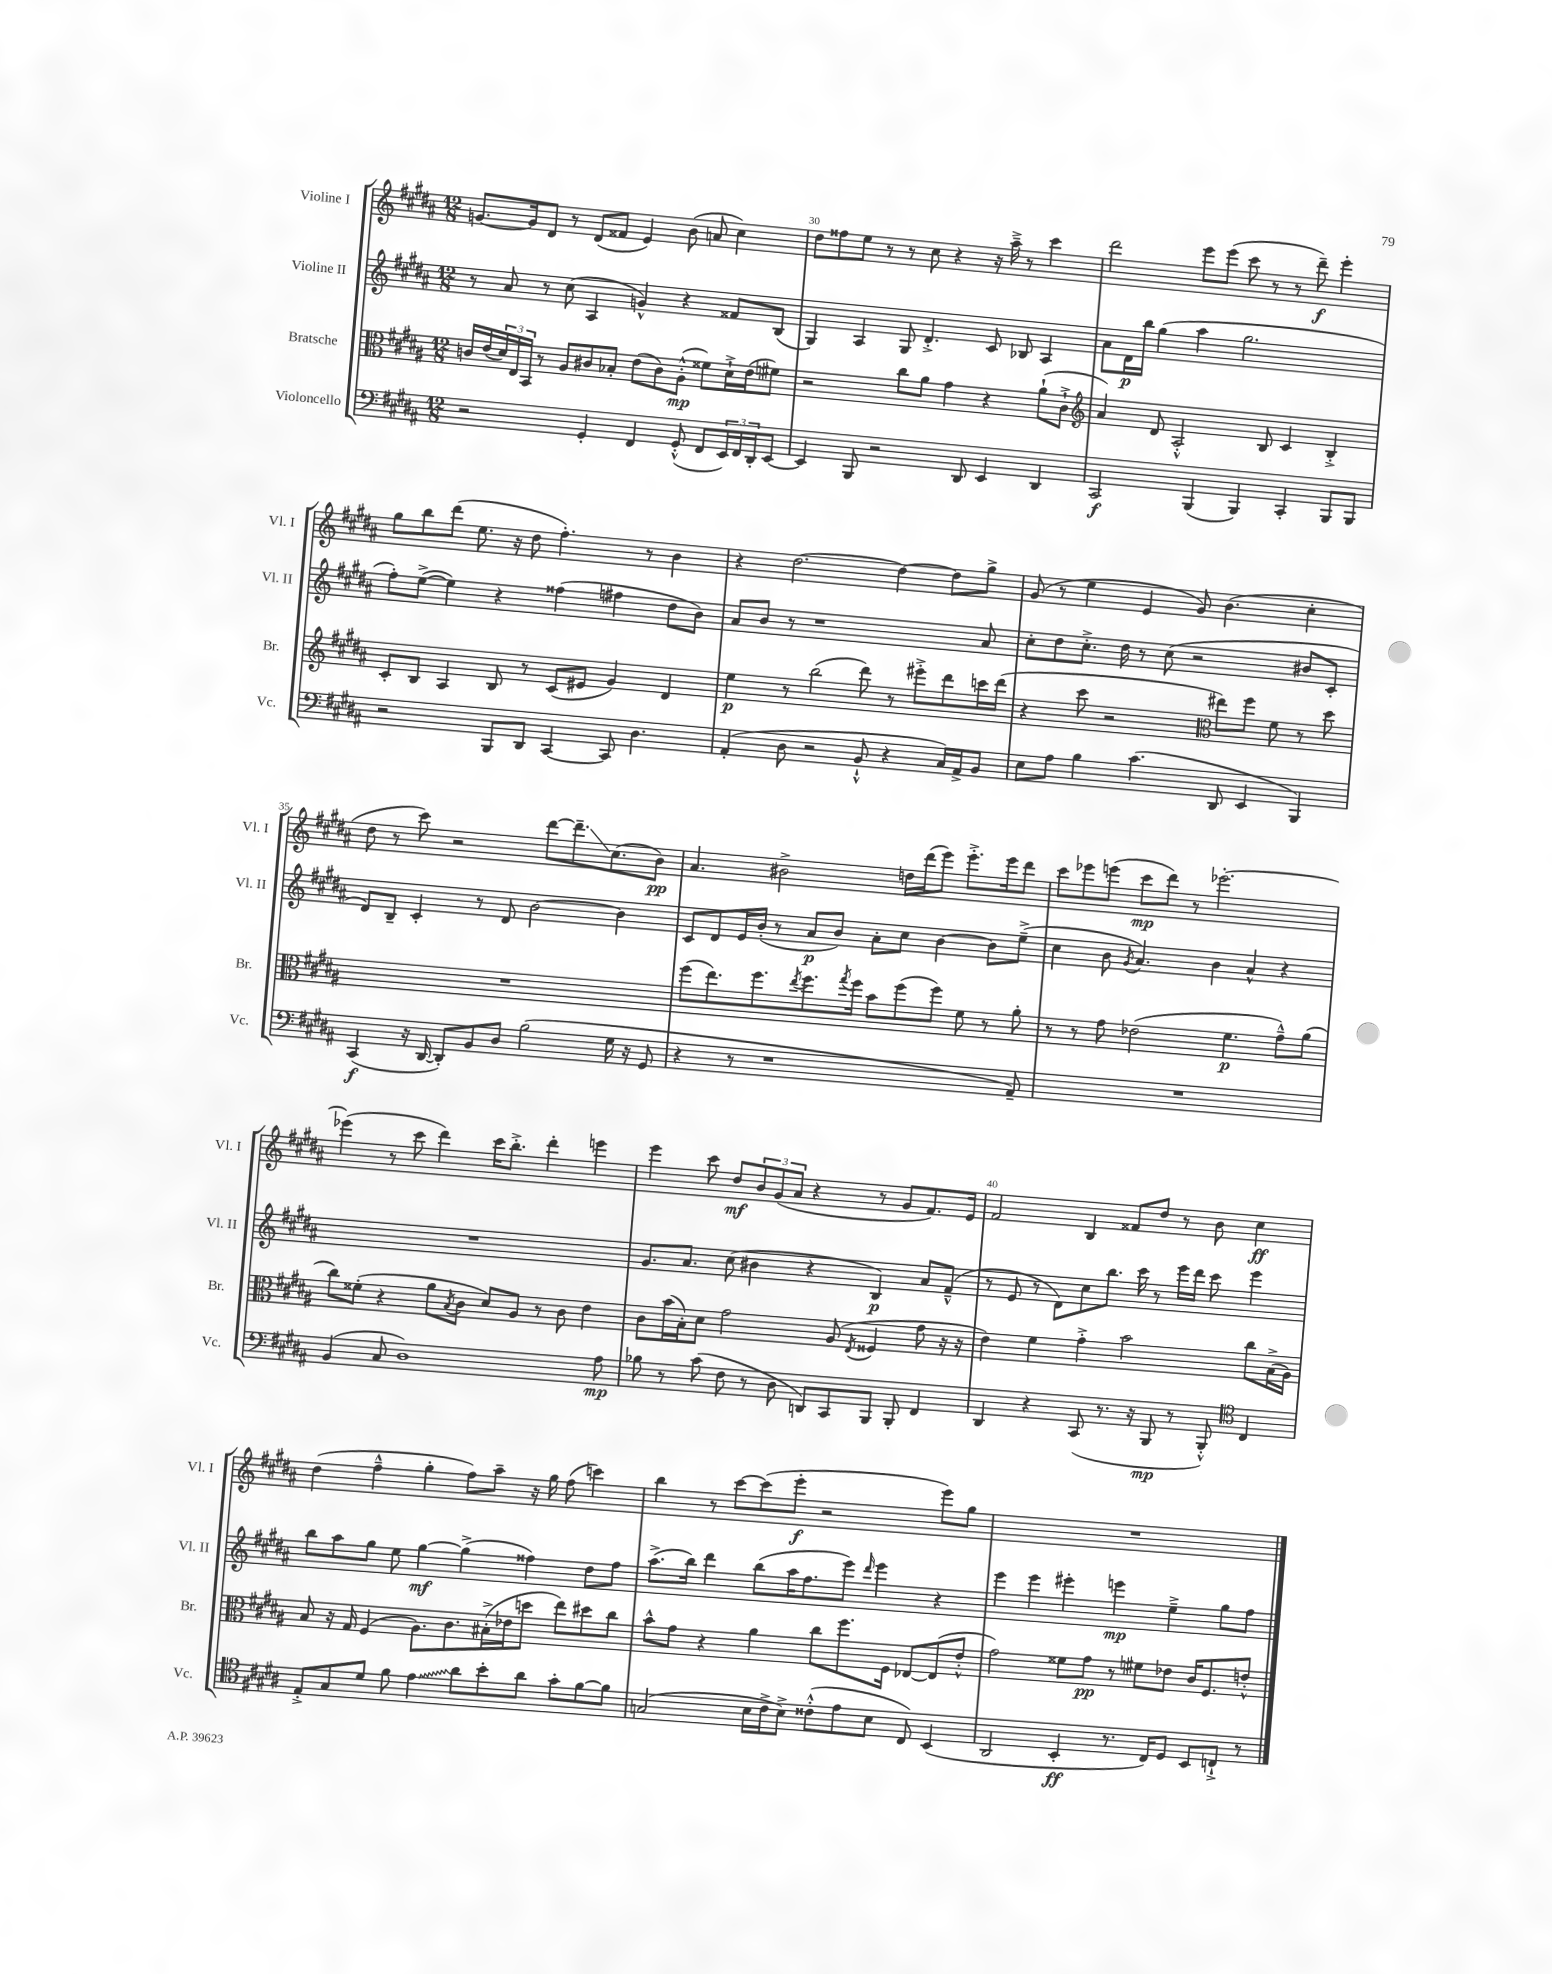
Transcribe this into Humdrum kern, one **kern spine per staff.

**kern	**kern	**kern	**kern
*staff4	*staff3	*staff2	*staff1
*clefF4	*clefC3	*clefG2	*clefG2
*k[f#c#g#d#a#]	*k[f#c#g#d#a#]	*k[f#c#g#d#a#]	*k[f#c#g#d#a#]
*M12/8	*M12/8	*M12/8	*M12/8
2r	16c	8r	[8.g
.	(16e	.	.
.	24d#)	8a#	.
.	24E	.	.
.	.	.	16g]
.	24BB	.	.
.	8r	8r	8d#
.	8A#	(8cc#	8r
4GG#'	8c#	4A#	(8d#
.	8B-'	.	8f##
4FF#	(8e	4g^^)	4e)
.	8c#)	.	.
(8GG#'^^	(8A#'^^	4r	(8b
8FF#	8f##)	.	8a
24EE)	16d#`^	8f##	4cc#)
24FF#	.	.	.
.	(16e	.	.
24DD#'	.	.	.
[8EE	8f#)	(8B	.
=	=	=	=
4EE]	2r	4G#)	8dd#
.	.	.	8ff##
8BBB	.	4A#	8ee
2r	.	.	8r
.	8cc#	8G#	8r
.	8a#	4.d#'^	8cc#
.	4g#	.	4r
8DD#	.	.	.
4EE	4r	8c#	16r
.	.	.	16aa#~^
.	.	8B-	8r
4DD#	(8a#`	4A#	4ccc#
.	8c#`^	.	.
=	=	=	=
*	*clefG2	*	*
2CC#	4a#)	8a#	2ddd#
.	.	16d#	.
.	.	16bb	.
.	8d#	(4gg#	.
.	2A#'^^	.	.
(4BBB	.	4aa#	8eee
.	.	.	(8eee
4BBB)	.	2.gg#	8ccc#
.	8B	.	8r
4CC#'	4c#	.	8r
.	.	.	8ddd#~)
8BBB	4B'^	.	4eee'
8BBB	.	.	.
=	=	=	=
2r	8c#'	8ff#')	8gg#
.	8B	([8ee^	8bb
.	4A#	4ee])	(8ddd#
.	.	.	8.ee
8BBB	8B	4r	.
.	.	.	16r
8DD#	8r	.	8dd#
[4CC#	(8c#	(4ff##	4.ff#')
.	8e#	.	.
8CC#]	4g#)	4ff#	.
4.D#	.	.	8r
.	4d#	8dd#	4b
.	.	8b)	.
=	=	=	=
(4AA#'	4ee	8a#	4r
.	.	8b	.
8D#	8r	8r	[2.dd#
2r	(2bb	1r	.
8BB`^^	8ddd#)	.	.
4r	8r	.	4dd#_
.	8eee#'^	.	.
16C#)	8ddd#	.	8dd#]
16AA#^	.	.	.
8BB	16ccc	8a#	8gg#^
.	(16ddd#	.	.
=	=	=	=
8E	4r	8cc#'	(8g#
8A#	.	8dd#	8r
4B	8ccc#	8.cc#'^	4ee
.	2r	.	.
.	.	16dd#	.
(4.c#	.	8r	4e
.	.	(8cc#	.
.	.	2r	8g#)
*	*clefC3	*	*
8DD#	8ee#)	.	(4.b
4EE	8ff#	.	.
.	8f#	.	.
4BBB)	8r	8b#	4cc#'
.	8dd#	8c#'	.
=	=	=	=
(4CC#	1.r	8d#)	8dd#
.	.	8B~	8r
16r	.	4c#'	8ccc#)
[16DD#	.	.	.
8DD#'])	.	.	2r
8BB	.	8r	.
8D#	.	8d#	.
(2B	.	[2b	.
.	.	.	[8ddd#
.	.	.	8.ddd#~]
.	.	.	(8.cc#
16G#	.	4b]	.
16r	.	.	.
8GG#	.	.	8b)
=	=	=	=
4r	(8ff#	8c#	4.a#
.	8.ee)	8d#	.
8r	.	16e	.
.	8.ff#	(16b'	.
1r	.	8r	2b#^
.	8qee	.	.
.	8.ff#	8a#	.
.	.	8b)	.
.	8qgg#	.	.
.	16ff#	.	.
.	8b	8a#'	.
.	(8ff#	8cc#	16dd
.	.	.	(16ddd#
.	8ff#)	[4b	8eee)
.	8f#	.	8.eee'^
.	8r	8b]	.
.	.	.	16eee
8AA#~)	8a#'	(8ee~^	8ddd#
=	=	=	=
1.r	8r	4cc#	8ccc#
.	8r	.	8eee-
.	8g#	8b	(8eee
.	.	8qg#	.
.	(2e-	4.a#)	8ccc#
.	.	.	8ddd#)
.	.	.	8r
.	.	4b	[2.eee-'
.	4.f#	.	.
.	.	4a#^^	.
.	8g#~^^)	4r	.
.	(8a#	.	.
=	=	=	=
(4BB	8cc#)	1.r	(4eee-]
.	(8f##'	.	.
8C#	4r	.	8r
1D#)	.	.	8ccc#
.	8a#	.	4ddd#)
.	8qB	.	.
.	8c#	.	.
.	8d#)	.	16ccc#
.	.	.	8.bb'^
.	8A#	.	.
.	8r	.	4ddd#'
.	8c#	.	.
.	4e	.	4eee
8A#	.	.	.
=	=	=	=
8B-	8c#	8.g#	4eee
8r	(16b	.	.
.	16B')	8.a#	.
(8c#	8d#	.	8ccc#
8F#	2g#	(8cc#	8dd#
8r	.	4b#	12b
.	.	.	(12g#
8D#	.	.	.
.	.	.	12a#
8DD)	.	4r	4r
8CC#	(8A#	.	.
.	8qE	.	.
8BBB	4F##	4B)	8r
8BBB'	.	.	8g#
4FF#	8g#	8a#	8.f#)
.	16r	(8f#~^^	.
.	16r	.	16e
=	=	=	=
4DD#	4e)	8r	2f#
.	.	8e	.
4r	4f#	8r	.
.	.	8d#)	.
(8CC#	4g#'^	8cc#	4B
8.r	.	8.bb	.
.	2b	.	8f##
16r	.	16ccc#	.
8BBB	.	8r	8dd#
8r	.	16eee	8r
.	.	16ddd#	.
8BBB'^^)	.	8ccc#	8b
*clefC4	*	*	*
4C#	8cc#	4eee	4cc#
.	(16B^	.	.
.	16A#)	.	.
=	=	=	=
8E'^	8B	8bb	(4dd#
8G#	16r	8aa#	.
.	16G#	.	.
8d#	(4F#	8gg#	4ff#~^^
8f#	.	8ee	.
4e	8.A#)	[4gg#	4gg#'
.	8.c#	.	.
8a#	.	(4gg#^]	8ff#)
8b'	(16B#'^	.	8aa#~
.	16e-	.	.
8a#	8dd	4ff##)	16r
.	.	.	16gg#
8g#'	8ee)	.	(8ff#
[8f#	8dd#	8dd#	4ccc)
8f#]	8cc#	8ff##	.
=	=	=	=
(2G	8b^^	(8.aa#^	4bb
.	8g#	.	.
.	.	16bb)	.
.	4r	4ddd#	8r
.	.	.	[8ccc#
16B	4a#	(8bb	(8ccc#]
16c#^	.	.	.
8B^)	.	16aa#	8eee'
.	.	8.ff#	.
(8c##'^^	8cc#	.	2r
8e	8.ff#	8eee)	.
.	.	16qqddd#	.
8B	.	4eee	.
.	16F#	.	.
8C#)	[8E-	.	.
(4BB	(8E-]	4r	8eee)
.	8e'^^	.	8gg#
=	=	=	=
2AA#	2g#)	4eee	1.r
.	.	4eee	.
4BB'	8f##	4eee#'	.
.	8g#	.	.
8.r	8r	4eee	.
.	8f#	.	.
16C#)	.	.	.
8D#	8e-	4ee~^	.
8BB	16c#	.	.
.	8.F#	.	.
8C`^	.	8gg#	.
8r	8e'^^	8ff#	.
==	==	==	==
*-	*-	*-	*-
